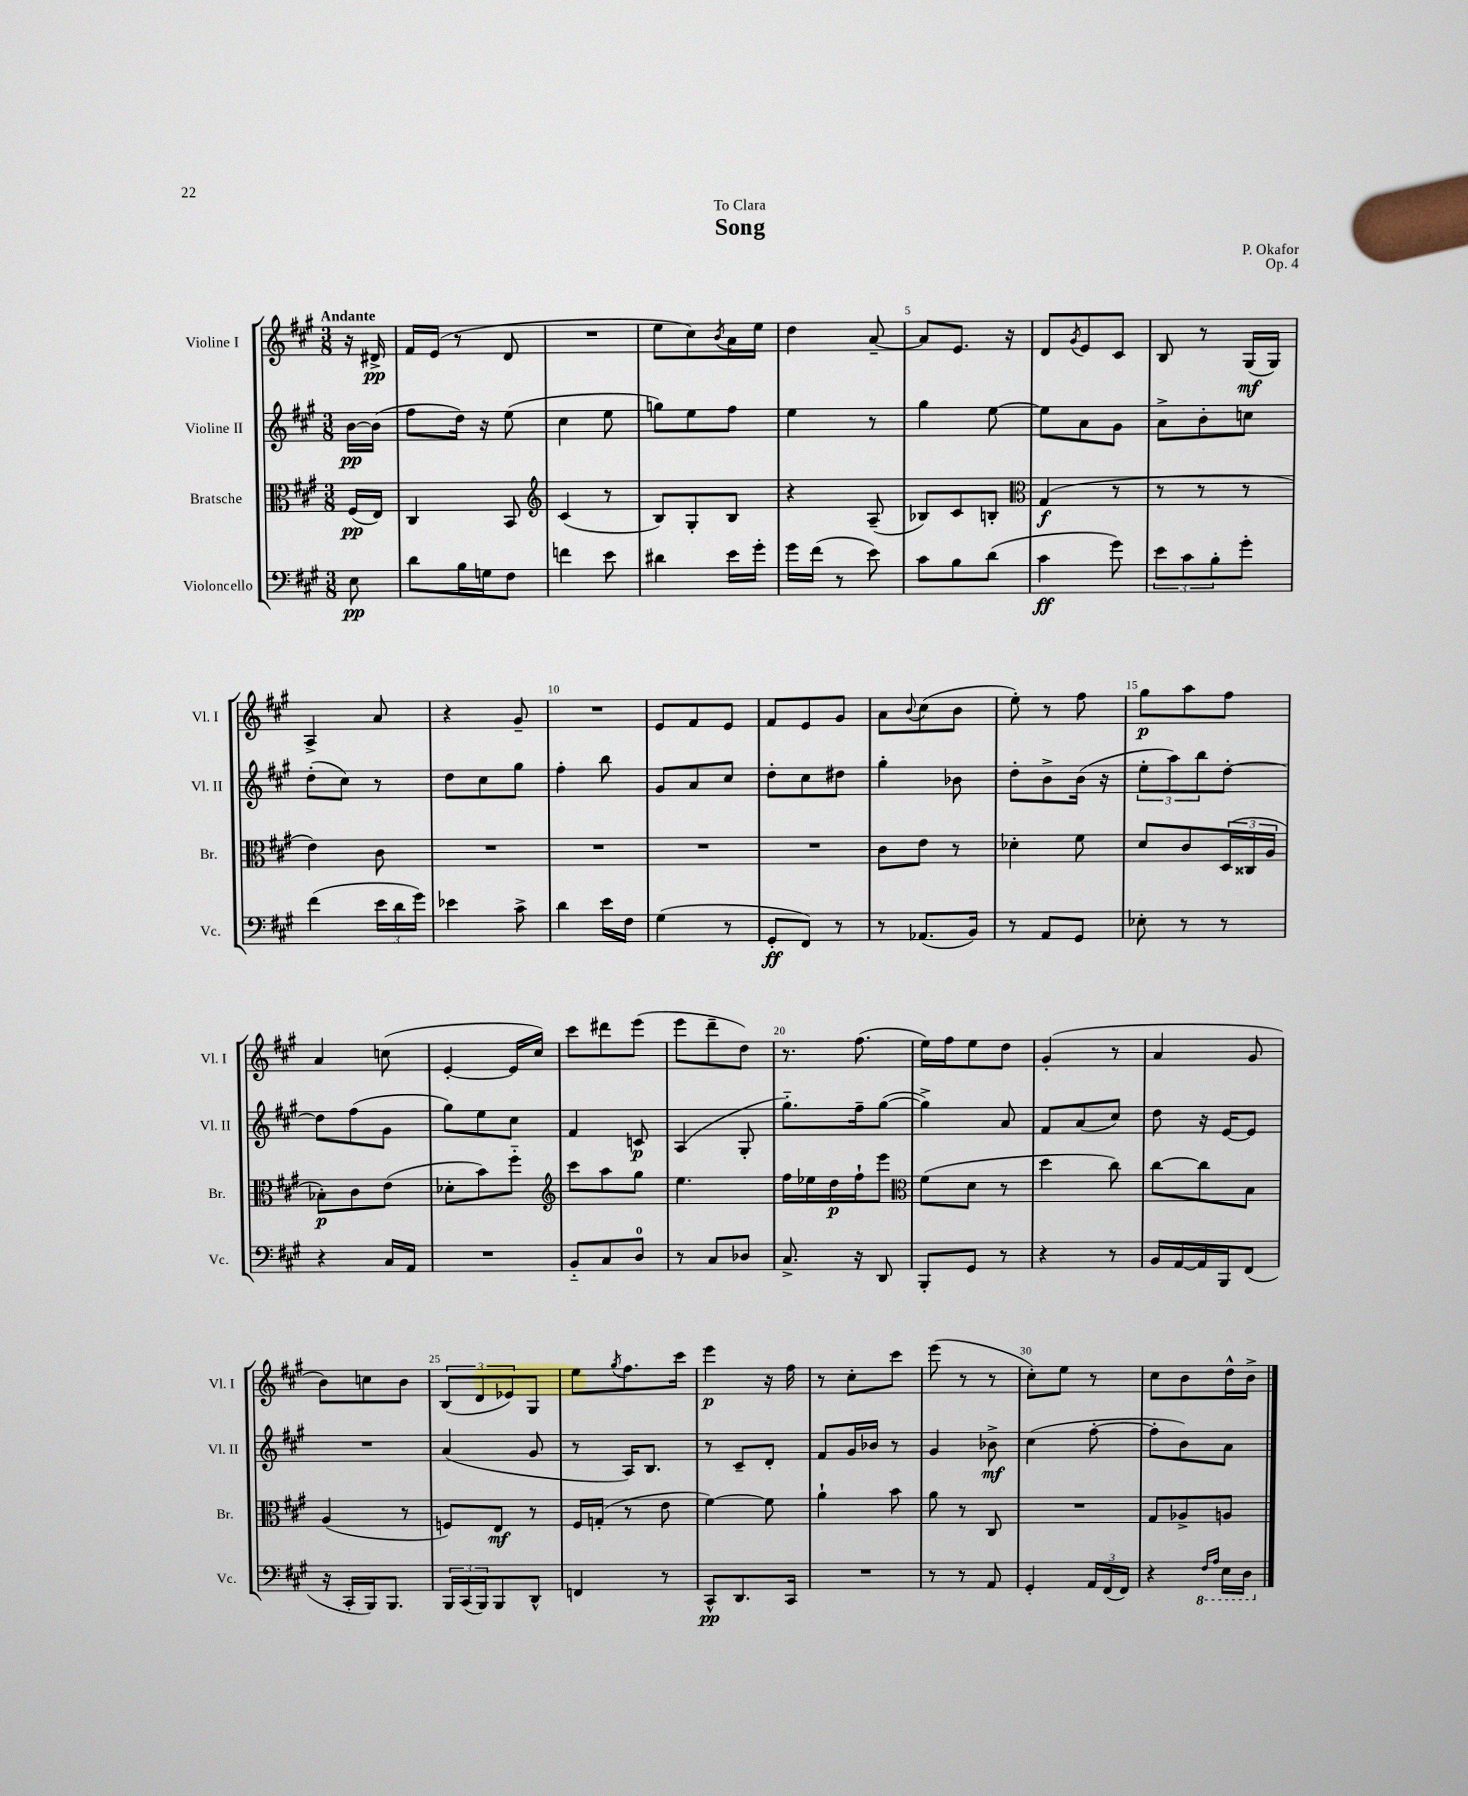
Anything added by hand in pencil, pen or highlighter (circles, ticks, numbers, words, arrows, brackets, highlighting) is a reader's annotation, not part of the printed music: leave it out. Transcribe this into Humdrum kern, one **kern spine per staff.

**kern	**kern	**kern	**kern
*staff4	*staff3	*staff2	*staff1
*clefF4	*clefC3	*clefG2	*clefG2
*k[f#c#g#]	*k[f#c#g#]	*k[f#c#g#]	*k[f#c#g#]
*M3/8	*M3/8	*M3/8	*M3/8
8E	(16F#	[16b	16r
.	16E)	(16b]	16d#^
=	=	=	=
8d	4C#	8ff#	16f#
.	.	.	(16e
16B	.	16dd)	8r
16G	.	16r	.
8F#	8BB	(8ee	8d
=	=	=	=
*	*clefG2	*	*
4f	(4c#	4cc#	4.r
8e	8r	8ee	.
=	=	=	=
4d#	8B)	8gg)	8ee
.	8G#'	8ee	8cc#)
.	.	.	8qb
16e	8B	8ff#	16a
16g#'	.	.	16ee
=	=	=	=
16g#	4r	4ee	4dd
(16f#	.	.	.
8r	.	.	.
8e)	(8A~	8r	[8a~
=	=	=	=
8c#	8B-)	4gg#	8a]
8B	8c#	.	8.e
(8d	8B'	[8ee	.
.	.	.	16r
=	=	=	=
*	*clefC3	*	*
4c#	(4G#	8ee]	8d
.	.	.	8qg#
.	.	8a	8e
8g#)	8r	8g#	8c#
=	=	=	=
12e	8r	8a^	8B
12c#	.	.	.
.	8r	8b'	8r
12B'	.	.	.
8g#'	8r	8cc	(16G#
.	.	.	16G#)
=	=	=	=
(4f#	4e)	(8dd'	4A^
.	.	8cc#)	.
24e	8c#	8r	8a
24d	.	.	.
24g#)	.	.	.
=	=	=	=
4e-	4.r	8dd	4r
.	.	8cc#	.
8c#^	.	8gg#	8g#~
=	=	=	=
4d	4.r	4ff#'	4.r
16e	.	8bb	.
16F#	.	.	.
=	=	=	=
(4G#	4.r	8g#	8e
.	.	8a	8f#
8r	.	8cc#	8e
=	=	=	=
8GG#'	4.r	8dd'	8f#
8FF#)	.	8cc#	8e
8r	.	8dd#	8g#
=	=	=	=
8r	8c#	4gg#'	8a
.	.	.	8qqb
(8.AA-	8e	.	(8cc#
.	8r	8b-	8b
16BB)	.	.	.
=	=	=	=
8r	4d-'	8dd'	8ee')
8AA	.	8b^	8r
8GG#	8f#	(16b	8ff#
.	.	16r	.
=	=	=	=
8E-'	8d	12ee'	8gg#
.	.	12aa)	.
8r	8c#	.	8aa
.	.	12bb	.
8r	(24D	[8dd'	8ff#
.	24C##	.	.
.	24A	.	.
=	=	=	=
4r	8B-')	8dd]	4a
.	8c#	(8ff#	.
16C#	(8e	8g#	(8cc
16AA	.	.	.
=	=	=	=
4.r	8d-'	8gg#)	[4e'
.	8b)	8ee	.
.	8ff#'~	8cc#	16e]
.	.	.	16cc#)
=	=	=	=
*	*clefG2	*	*
8BB'~	8ccc#	4f#	8ccc#
8C#	8aa	.	8ddd#
8D	8gg#	8c	(8eee
=	=	=	=
8r	4.ee	(4A	8eee
8C#	.	.	8ddd~
8D-	.	8G#'	8dd)
=	=	=	=
8.C#^	16ff#	8.gg#'~)	8.r
.	16ee-	.	.
.	16dd	.	.
16r	16ff#`	16ff#~	(8.ff#
8DD	8eee	([8gg#	.
=	=	=	=
*	*clefC3	*	*
8BBB'	(8f#	4gg#^])	16ee)
.	.	.	16ff#
8GG#	8d	.	8ee
8r	8r	8a	8dd
=	=	=	=
4r	4dd	8f#	(4g#'
.	.	(8a	.
8r	8cc#)	8cc#)	8r
=	=	=	=
16BB	[8cc#	8dd	4a
[16AA	.	.	.
16AA]	8cc#]	16r	.
16BBB	.	[16e	.
(8FF#	8B	8e]	8g#
=	=	=	=
16r	(4A	4.r	8b)
16CC#'	.	.	.
16BBB)	.	.	8cc
8.BBB	.	.	.
.	8r	.	8b
=	=	=	=
24BBB	8F)	(4a	(12B
(24CC#	.	.	.
24BBB)	.	.	12d
8BBB	8E	.	.
.	.	.	12e-)
8DD^^	8r	8g#	8G#
=	=	=	=
4FF	16F#	8r	8ee
.	(16G'	.	.
.	.	.	8qgg#
.	8r	16A)	8.ff#
.	.	8.B	.
8r	8e	.	.
.	.	.	16ccc#
=	=	=	=
8CC#^^	[4f#)	8r	4eee
8.DD	.	8c#~	.
.	8f#]	8d'	16r
16CC#	.	.	16ff#
=	=	=	=
4.r	4a`	8f#	8r
.	.	16g#	8cc#'
.	.	16b-	.
.	8b	8r	8ccc#
=	=	=	=
8r	8a	4g#	(8eee
8r	8r	.	8r
8AA	8C#	8b-^	8r
=	=	=	=
4GG#'	4.r	(4cc#	8cc#')
.	.	.	8ee
24AA	.	[8ff#'	8r
(24FF#	.	.	.
24FF#)	.	.	.
=	=	=	=
4r	8G#	8ff#']	8cc#
.	8A-^	8b)	8b
16qqFF#	.	.	.
16qqAA	.	.	.
16EE	8A	8a	16dd^^
16DD	.	.	16b^
==	==	==	==
*-	*-	*-	*-
